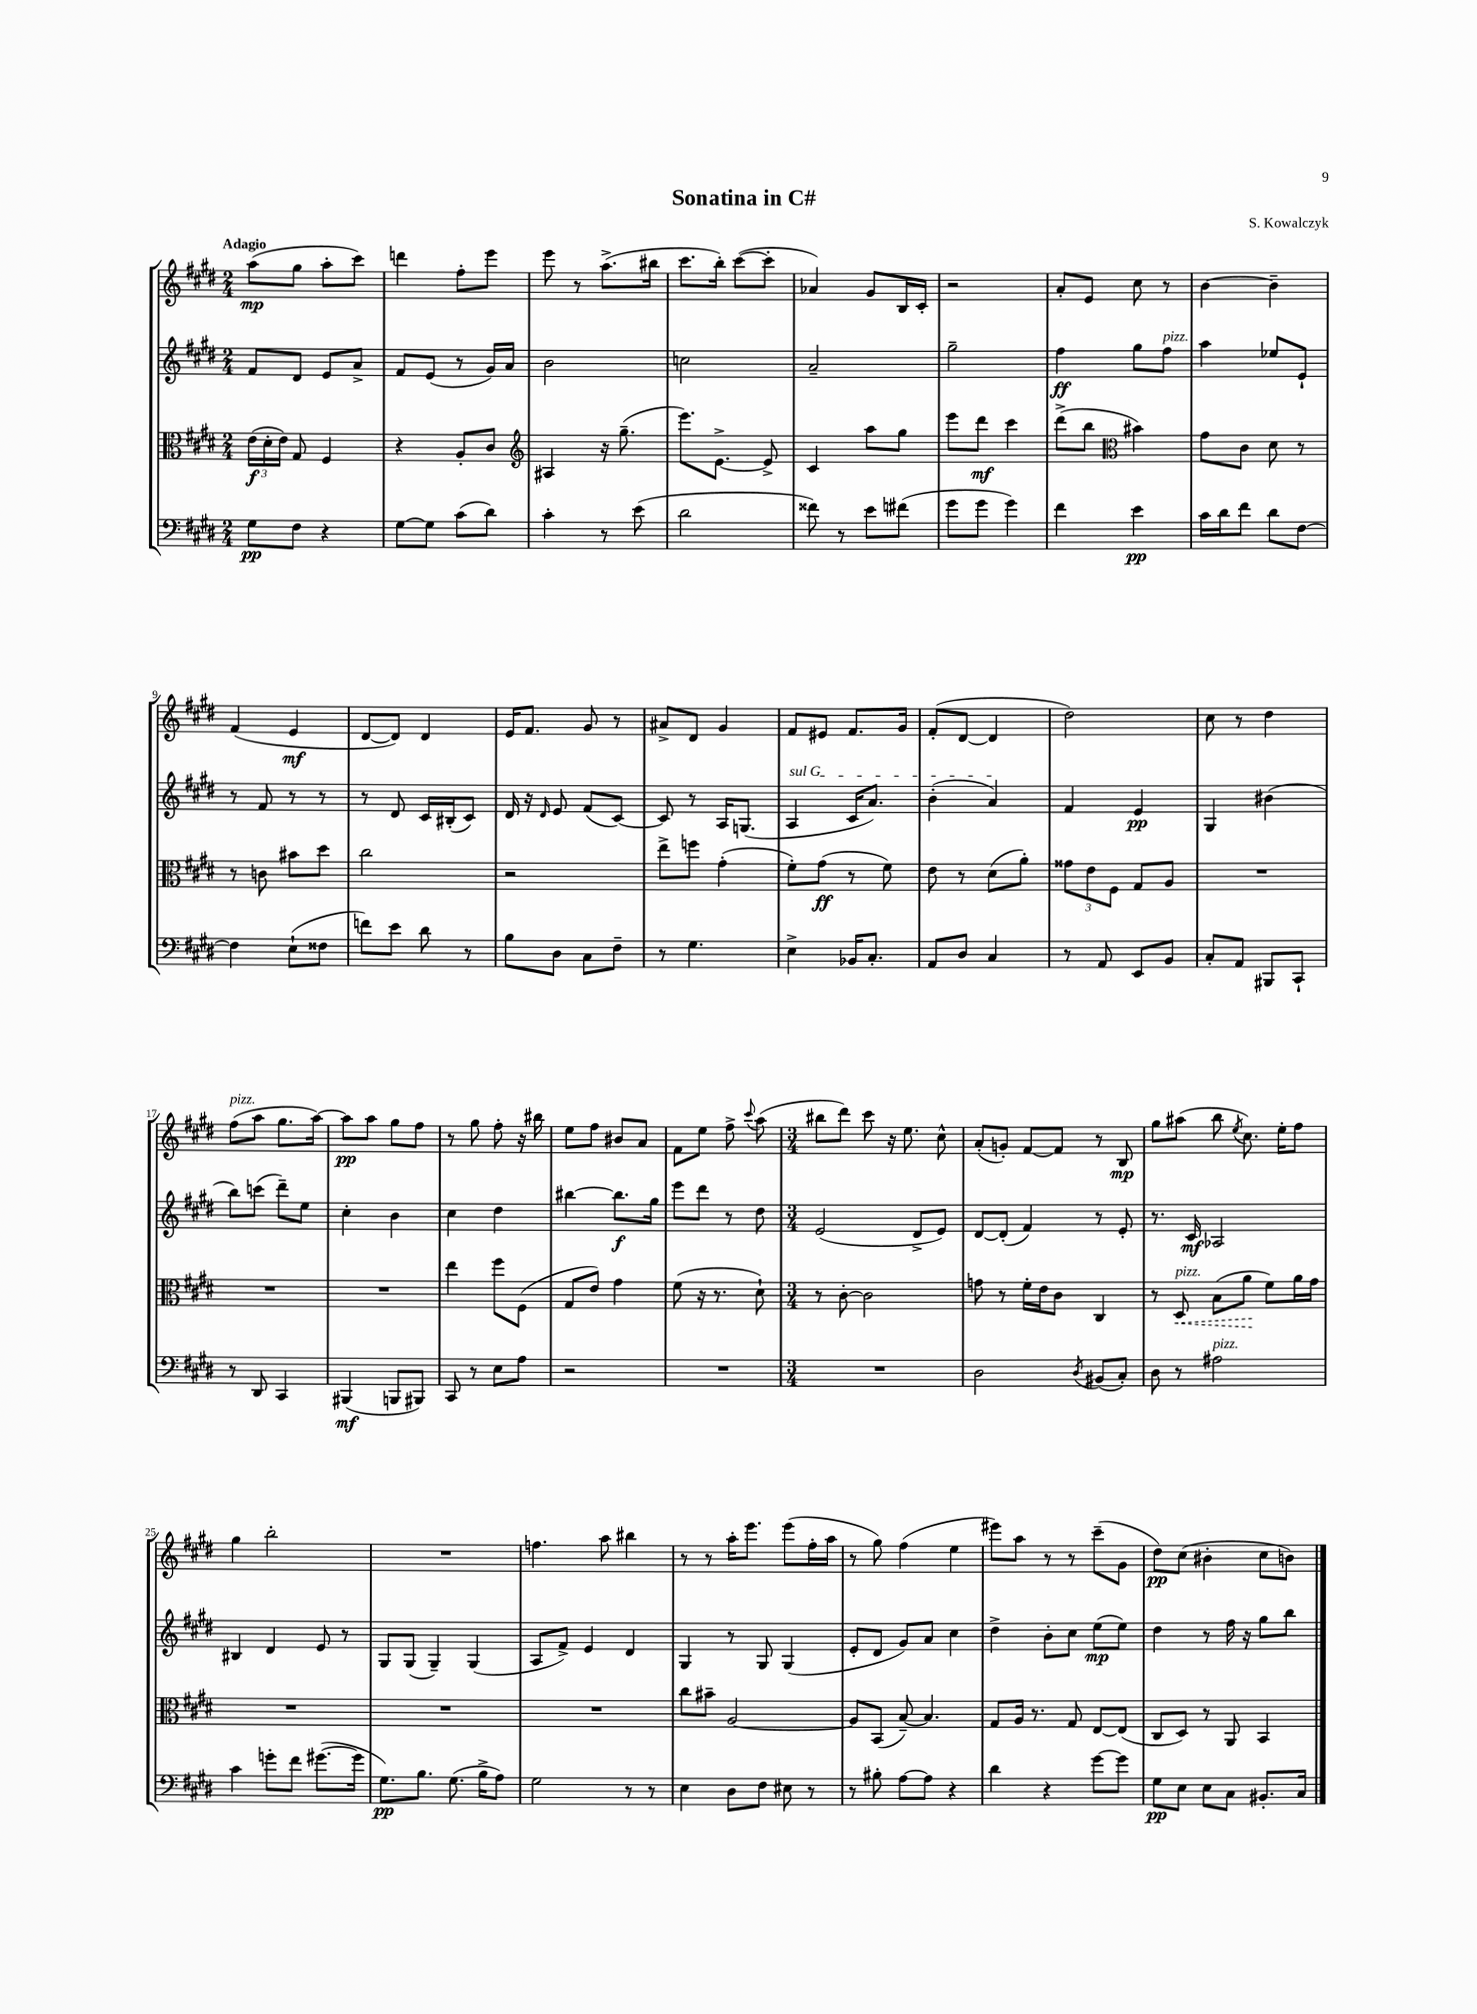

**kern	**dynam	**kern	**dynam	**kern	**dynam	**kern	**dynam
*part4	*part4	*part3	*part3	*part2	*part2	*part1	*part1
*staff4	*staff4	*staff3	*staff3	*staff2	*staff2	*staff1	*staff1
*clefF4	*	*clefC3	*	*clefG2	*	*clefG2	*
*k[f#c#g#d#]	*	*k[f#c#g#d#]	*	*k[f#c#g#d#]	*	*k[f#c#g#d#]	*
*M2/4	*	*M2/4	*	*M2/4	*	*M2/4	*
=1	=1	=1	=1	=1	=1	=1	=1
!	!	!	!	!	!	!LO:TX:a:B:t=Adagio	!
8G#\L	pp	(24e\LL	f	8f#/L	.	(8aa\L	mp
.	.	24d#'\	.	.	.	.	.
.	.	24e\JJ)	.	.	.	.	.
8F#\J	.	8G#/	.	8d#/J	.	8gg#\J	.
4r	.	4F#/	.	8e/L	.	8aa'\L	.
.	.	.	.	8a^/J	.	8ccc#\J)	.
=2	=2	=2	=2	=2	=2	=2	=2
[8G#\L	.	4r	.	8f#/L	.	4dddn\	.
8G#\J]	.	.	.	(8e/J	.	.	.
(8c#\L	.	8A'/L	.	8r	.	8ff#'\L	.
8d#\J)	.	8c#/J	.	16g#/LL)	.	8eee\J	.
.	.	.	.	16a/JJ	.	.	.
=3	=3	=3	=3	=3	=3	=3	=3
*	*	*clefG2	*	*	*	*	*
4c#'\	.	4A#X/	.	2b\	.	8eee\	.
.	.	.	.	.	.	8r	.
8r	.	16r	.	.	.	(8.aa^\L	.
.	.	(8.gg#~\	.	.	.	.	.
(8e\	.	.	.	.	.	.	.
.	.	.	.	.	.	16bb#X\Jk	.
=4	=4	=4	=4	=4	=4	=4	=4
2d#\	.	8.eee\L)	.	2ccn\	.	8.ccc#\L	.
.	.	[8.e^\J	.	.	.	16bb'\Jk)	.
.	.	.	.	.	.	([8ccc#\L	.
.	.	8e^/]	.	.	.	8ccc#'\J]	.
=5	=5	=5	=5	=5	=5	=5	=5
8f##X\)	.	4c#/	.	2a~/	.	4a-X/)	.
8r	.	.	.	.	.	.	.
8e\L	.	8aa\L	.	.	.	8g#/L	.
(8f#X\J	.	8gg#\J	.	.	.	16B/L	.
.	.	.	.	.	.	16c#'/JJ	.
=6	=6	=6	=6	=6	=6	=6	=6
8g#\L	.	8eee\L	.	2gg#~\	.	2r	.
8g#\J	.	8ddd#\J	mf	.	.	.	.
4g#\)	.	4ccc#\	.	.	.	.	.
=7	=7	=7	=7	=7	=7	=7	=7
4f#\	.	(8ddd#^\L	.	4ff#\	ff	8a'/L	.
.	.	8bb\J	.	.	.	8e/J	.
*	*	*clefC3	*	*	*	*	*
4e\	pp	4b#X\)	.	8gg#\L	.	8cc#\	.
!	!	!	!	!LO:TX:a:i:t=pizz.	!	!	!
.	.	.	.	8ff#\J	.	8r	.
=8	=8	=8	=8	=8	=8	=8	=8
16c#\LL	.	8g#\L	.	4aa\	.	[4b\	.
16d#\J	.	.	.	.	.	.	.
8f#\J	.	8c#\J	.	.	.	.	.
8d#\L	.	8d#\	.	8ee-X/L	.	4b~\]	.
[8F#\J	.	8r	.	8e`/J	.	.	.
!!LO:LB:g=z
=9	=9	=9	=9	=9	=9	=9	=9
4F#\]	.	8r	.	8r	.	(4f#/	.
.	.	8cn\	.	8f#/	.	.	.
(8E`\L	.	8b#X\L	.	8r	.	4e/	mf
8F##X\J	.	8dd#\J	.	8r	.	.	.
=10	=10	=10	=10	=10	=10	=10	=10
8fn\L)	.	2cc#\	.	8r	.	[8d#/L	.
8e\J	.	.	.	8d#/	.	8d#/J])	.
8d#\	.	.	.	16c#/LL	.	4d#/	.
.	.	.	.	(16B#X'/J	.	.	.
8r	.	.	.	8c#/J)	.	.	.
=11	=11	=11	=11	=11	=11	=11	=11
8B\L	.	2r	.	16d#/	.	16e/KL	.
.	.	.	.	16r	.	8.f#/J	.
.	.	.	.	16qqd#/	.	.	.
8D#\J	.	.	.	8e/	.	.	.
8C#\L	.	.	.	(8f#/L	.	8g#/	.
8F#~\J	.	.	.	[8c#/J)	.	8r	.
=12	=12	=12	=12	=12	=12	=12	=12
8r	.	8ee^\L	.	8c#/]	.	8a#X^/L	.
4.G#\	.	8ffn\J	.	8r	.	8d#/J	.
.	.	(4g#'\	.	16A/KL	.	4g#/	.
.	.	.	.	(8.Gn/J	.	.	.
=13	=13	=13	=13	=13	=13	=13	=13
!	!	!	!	!LO:TX:a:i:t=sul G	!	!	!
4E^\	.	8f#'\L)	.	4A/	.	8f#/L	.
.	.	(8g#\J	ff	.	.	8e#X/J	.
16BB-X/KL	.	8r	.	16c#/KL	.	8.f#/L	.
8.C#'/J	.	.	.	8.a/J)	.	.	.
.	.	8f#\)	.	.	.	.	.
.	.	.	.	.	.	16g#/Jk	.
=14	=14	=14	=14	=14	=14	=14	=14
8AA/L	.	8e\	.	(4b'\	.	(8f#'/L	.
8D#/J	.	8r	.	.	.	[8d#/J	.
4C#/	.	(8d#\L	.	4a/)	.	4d#/]	.
.	.	8a'\J)	.	.	.	.	.
=15	=15	=15	=15	=15	=15	=15	=15
8r	.	12g##X\L	.	4f#/	.	2dd#\)	.
.	.	12e\	.	.	.	.	.
8AA/	.	.	.	.	.	.	.
.	.	12F#\J	.	.	.	.	.
8EE/L	.	8G#/L	.	4e/	pp	.	.
8BB/J	.	8A/J	.	.	.	.	.
=16	=16	=16	=16	=16	=16	=16	=16
8C#'/L	.	2r	.	4G#/	.	8cc#\	.
8AA/J	.	.	.	.	.	8r	.
8BBB#X/L	.	.	.	(4b#X\	.	4dd#\	.
8CC#`/J	.	.	.	.	.	.	.
!!LO:LB:g=z
=17	=17	=17	=17	=17	=17	=17	=17
!	!	!	!	!	!	!LO:TX:a:i:t=pizz.	!
8r	.	2r	.	8bb\L)	.	(8ff#\L	.
8DD#/	.	.	.	(8cccn\J	.	8aa\J	.
4CC#/	.	.	.	8ddd#~\L)	.	8.gg#\L	.
.	.	.	.	8ee\J	.	.	.
.	.	.	.	.	.	[16aa\Jk)	.
=18	=18	=18	=18	=18	=18	=18	=18
(4BBB#X/	mf	2r	.	4cc#'\	.	8aa\L]	pp
.	.	.	.	.	.	8aa\J	.
8BBBn/L	.	.	.	4b\	.	8gg#\L	.
8BBB#X/J)	.	.	.	.	.	8ff#\J	.
=19	=19	=19	=19	=19	=19	=19	=19
8CC#/	.	4ee\	.	4cc#\	.	8r	.
8r	.	.	.	.	.	8gg#\	.
8E\L	.	8ff#\L	.	4dd#\	.	8ff#'\	.
8A\J	.	(8F#\J	.	.	.	16r	.
.	.	.	.	.	.	16bb#X\	.
=20	=20	=20	=20	=20	=20	=20	=20
2r	.	8G#/L	.	[4bb#X\	.	8ee\L	.
.	.	8e/J)	.	.	.	8ff#\J	.
.	.	4g#\	.	8.bb#\L]	f	8b#X/L	.
.	.	.	.	.	.	8a/J	.
.	.	.	.	16gg#\Jk	.	.	.
=21	=21	=21	=21	=21	=21	=21	=21
2r	.	(8f#\	.	8eee\L	.	8f#\L	.
.	.	16r	.	8ddd#\J	.	8ee\J	.
.	.	8.r	.	.	.	.	.
.	.	.	.	8r	.	8ff#^\	.
.	.	.	.	.	.	8qqccc#/	.
.	.	8d#`\)	.	8dd#\	.	(8aa\	.
=22	=22	=22	=22	=22	=22	=22	=22
*M3/4	*	*M3/4	*	*M3/4	*	*M3/4	*
2.r	.	8r	.	(2e/	.	8bb#X\L	.
.	.	[8c#'\	.	.	.	8ddd#\J)	.
.	.	2c#\]	.	.	.	8ccc#\	.
.	.	.	.	.	.	16r	.
.	.	.	.	.	.	8.ee\	.
.	.	.	.	8d#^/L	.	.	.
.	.	.	.	8e/J)	.	8cc#^^\	.
=23	=23	=23	=23	=23	=23	=23	=23
2D#\	.	8gn\	.	[8d#/L	.	(8a'/L	.
.	.	8r	.	(8d#'/J]	.	8gn'/J)	.
.	.	16f#'\LL	.	4f#/)	.	[8f#/L	.
.	.	16e\J	.	.	.	.	.
.	.	8c#\J	.	.	.	8f#/J]	.
8qD#/	.	.	.	.	.	.	.
(8BB#X/L	.	4C#/	.	8r	.	8r	.
8C#'/J)	.	.	.	8e'/	.	8B/	mp
=24	=24	=24	=24	=24	=24	=24	=24
8D#\	.	8r	.	8.r	.	8gg#\L	.
!	!	!LO:TX:a:i:t=pizz.	!	!	!	!	!
!	!	!	!LO:HP:b	!	!	!	!
8r	.	8D#/	<	.	.	(8aa#X\J	.
.	.	.	.	16c#/	mf	.	.
!LO:TX:a:i:t=pizz.	!	!	!	!	!	!	!
2A#X\	.	(8B\L	.	2A-X/	.	8bb\	.
.	.	.	.	.	.	8qee/	.
.	.	8a\J	.	.	.	8.cc#\)	.
.	.	8f#\L)	[	.	.	.	.
.	.	.	.	.	.	16ee'\KL	.
.	.	16a\L	.	.	.	8ff#\J	.
.	.	16g#\JJ	.	.	.	.	.
!!LO:LB:g=z
=25	=25	=25	=25	=25	=25	=25	=25
4c#\	.	2.r	.	4B#X/	.	4gg#\	.
8gn'\L	.	.	.	4d#/	.	2bb'\	.
8f#\J	.	.	.	.	.	.	.
([8.g#X\L	.	.	.	8e/	.	.	.
.	.	.	.	8r	.	.	.
16g#\Jk]	.	.	.	.	.	.	.
=26	=26	=26	=26	=26	=26	=26	=26
8.G#\L)	pp	2.r	.	8G#/L	.	2.r	.
.	.	.	.	(8G#/J	.	.	.
8.B\J	.	.	.	.	.	.	.
.	.	.	.	4G#~/)	.	.	.
(8.G#\	.	.	.	.	.	.	.
.	.	.	.	(4G#/	.	.	.
16B^\KL	.	.	.	.	.	.	.
8A\J)	.	.	.	.	.	.	.
=27	=27	=27	=27	=27	=27	=27	=27
2G#\	.	2.r	.	8A/L	.	4.ffn\	.
.	.	.	.	8f#^/J)	.	.	.
.	.	.	.	4e/	.	.	.
.	.	.	.	.	.	8aa\	.
8r	.	.	.	4d#/	.	4bb#X\	.
8r	.	.	.	.	.	.	.
=28	=28	=28	=28	=28	=28	=28	=28
4E\	.	8cc#\L	.	4G#/	.	8r	.
.	.	8b#X~\J	.	.	.	8r	.
8D#\L	.	[2A/	.	8r	.	16aa'\KL	.
.	.	.	.	.	.	8.eee\J	.
8F#\J	.	.	.	8G#/	.	.	.
8E#X\	.	.	.	(4G#/	.	(8eee\L	.
8r	.	.	.	.	.	16ff#'\L	.
.	.	.	.	.	.	16aa\JJ	.
=29	=29	=29	=29	=29	=29	=29	=29
8r	.	8A/L]	.	8e'/L	.	8r	.
8B#X'\	.	(8BB/J	.	8d#/J	.	8gg#\)	.
[8A\L	.	[8B~/)	.	8g#/L)	.	(4ff#\	.
8A\J]	.	4.B/]	.	8a/J	.	.	.
4r	.	.	.	4cc#\	.	4ee\	.
=30	=30	=30	=30	=30	=30	=30	=30
4d#\	.	8G#/L	.	4dd#^\	.	8eee#X\L)	.
.	.	16A/Jk	.	.	.	8aa\J	.
.	.	8.r	.	.	.	.	.
4r	.	.	.	8b'\L	.	8r	.
.	.	8G#/	.	8cc#\J	.	8r	.
[8g#\L	.	[8E/L	.	(8ee\L	mp	(8ccc#~\L	.
8g#\J]	.	(8E/J]	.	8ee\J)	.	8g#\J	.
=31	=31	=31	=31	=31	=31	=31	=31
8G#\L	pp	8C#/L	.	4dd#\	.	8dd#\L)	pp
8E\J	.	8D#/J)	.	.	.	(8cc#\J	.
8E\L	.	8r	.	8r	.	4b#X'\	.
8C#\J	.	8AA/	.	16ff#\	.	.	.
.	.	.	.	16r	.	.	.
8.BB#X'/L	.	4BB/	.	8gg#\L	.	8cc#\L	.
.	.	.	.	8bb\J	.	8bn\J)	.
16C#/Jk	.	.	.	.	.	.	.
==	==	==	==	==	==	==	==
*-	*-	*-	*-	*-	*-	*-	*-
